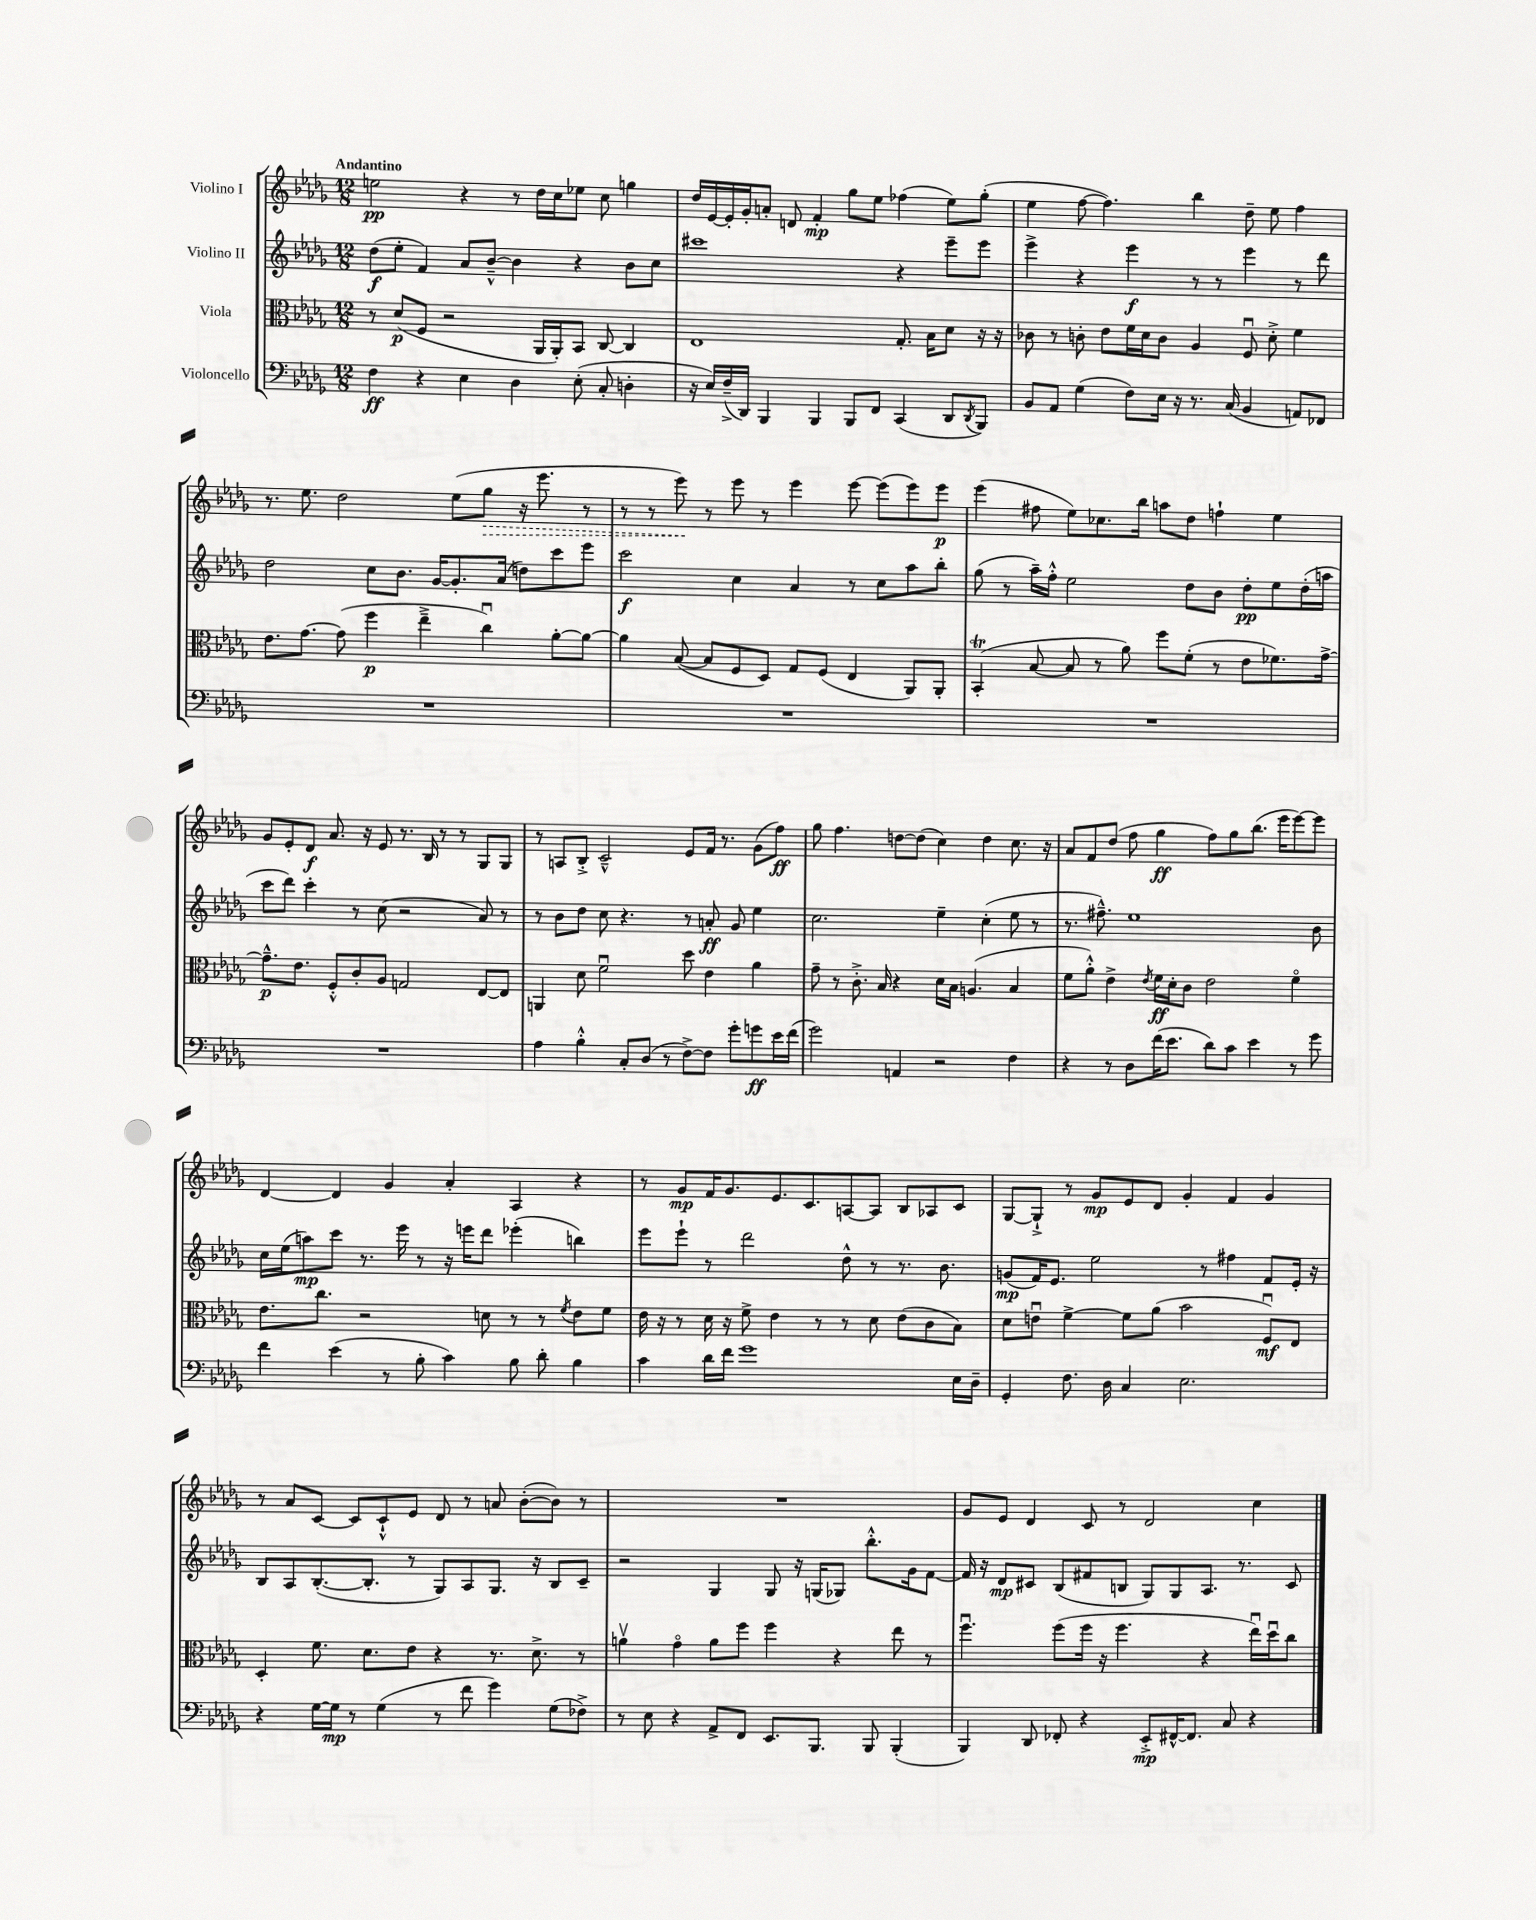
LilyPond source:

<<
\new StaffGroup <<
\new Staff = "s0" \with { instrumentName = "Violino I" } {
    \clef treble \key des \major \numericTimeSignature \time 12/8 \tempo "Andantino"
    e''2\pp r4 r8 des''16 c''16 ees''8 c''8 g''4 |
    des''16 ees'16~ ees'16-. ges'16-. a'8-. d'8 f'4-.\mp ges''8 ees''8 fes''4( ees''8) ges''8-.( |
    ees''4 f''8~ f''4.) bes''4 des''8-- ees''8 f''4 |
    r8. ees''8. des''2 ees''8( \once \override Hairpin.style = #'dashed-line ges''8\> r16 ees'''8. r8 |
    r8 r8 ees'''8\!) r8 ees'''8 r8 ees'''4 ees'''8~ ees'''8( ees'''8) ees'''8\p |
    ees'''4( fis''8 ees''8) ces''8. bes''16 a''8 des''8 f''4-! ees''4 |
    ges'8 ees'8-. des'8\f aes'8. r16 ees'8 r8. bes16 r8 r8 ges8 ges8 |
    r8 a8 bes8-.-> c'2---^ ees'8 f'16 r8. ges'8( f''8\ff) |
    ges''8 f''4. d''8~ d''8( c''4) d''4 c''8. r16 |
    aes'8 f'8 des''8( f''8 ges''4\ff f''8) ges''8 bes''8.( ees'''16 ees'''8~) ees'''8 |
    des'4~ des'4 ges'4 aes'4-. aes4 r4 |
    r8 ges'8\mp f'16 ges'8. ees'8. c'8. a8~ a8 bes8 aes8 c'8 |
    ges8~ ges8-!-> r8 ges'8\mp ees'8 des'8 ges'4-. f'4 ges'4 |
    r8 aes'8 c'8~ c'8 c'8-!-^ ees'8 des'8 r8 a'8 bes'8~-.( bes'8) r8 |
    R1. |
    ges'8 ees'8 des'4 c'8 r8 des'2 c''4 \bar "|." |
}
\new Staff = "s1" \with { instrumentName = "Violino II" } {
    \clef treble \key des \major \numericTimeSignature \time 12/8
    des''8\f( ees''8-. f'4) aes'8 bes'8~---^ bes'4 r4 bes'8 c''8 |
    cis'''1 r4 ees'''8-- ees'''8 |
    ees'''4-> r4 ees'''4\f r8 r8 ees'''4 r8 des'''8 |
    des''2 c''8 bes'8. ges'16~ ges'8.-. aes'16( d''8) c'''8 ees'''8 |
    c'''2\f c''4 aes'4 r8 c''8 aes''8 bes''8-. |
    ges''8( r8 aes''16--) f''16-.-^ ees''2 des''8 bes'8 des''8-.\pp ees''8 des''16-.( a''16 |
    c'''8 des'''8) c'''4-. r8 c''8( r2 aes'8) r8 |
    r8 bes'8 des''8 c''8 r4. r8 a'8-.\ff ges'8 ees''4 |
    c''2. ees''4-- c''4-.( ees''8 r8 |
    r8. fis''8.---^) ees''1 bes'8 |
    c''16 ees''16( a''8\mp) c'''8 r8. ees'''16 r8 r16 e'''16 des'''8 ees'''4-.( b''4) |
    ees'''8 ees'''8-! r8 des'''2 des''8-^ r8 r8. bes'8. |
    g'8\mp( f'16) ees'8. ees''2 r8 fis''4 f'8 ees'16-. r16 |
    bes8 aes8 bes8.~-.( bes8.-. r8 ges8) aes8 ges8. r16 bes8 c'8-- |
    r2 ges4 ges8 r16 g16( ges8) bes''8.-.-^ ges'16 f'8~ |
    f'16 r16 des'8\mp cis'8 bes8( fis'8 b8 ges8) ges8 aes8. r8. cis'8 \bar "|." |
}
\new Staff = "s2" \with { instrumentName = "Viola" } {
    \clef alto \key des \major \numericTimeSignature \time 12/8
    r8 des'8\p( f8 r2 aes,16 aes,16-.) bes,8 c8~ c4 |
    ees1 ges8.-. bes16 des'8 r16 r16 |
    ces'8 r8 c'8-. ees'8 f'16 des'16 c'8 aes4 f8\downbow des'8-.-> f'4 |
    ees'8. ges'8.~ ges'8( f''4\p ees''4---> c''4\downbow) aes'8~-. aes'8~ |
    aes'4 bes8~( bes8 f8 des8) ges8 f8( ees4 aes,8) aes,8-. |
    bes,4-.\trill( bes8~ bes8 r8 aes'8) f''8 f'8-.( r8 ees'8 fes'8.) ges'16~-> |
    ges'8.---^\p ees'8. f8-.-^ c'8-. aes8 g2 ees8~ ees8 |
    a,4 des'8 f'2\downbow des''8 ees'4 aes'4 |
    ges'8-- r8 c'8.-.-> bes16 r4 des'16 bes16 a4.( bes4 |
    f'8 aes'8-.-^) ees'4-> \acciaccatura { ees'8 } f'16\ff des'16-. c'8 ees'2 f'4\flageolet |
    ees'8. c''8. r2 d'8 r8 r8 \acciaccatura { f'8 } ees'8 f'8 |
    ees'16 r16 r8 des'16 r16 f'8-> ees'4 r8 r8 des'8 ees'8( c'8 bes8) |
    des'8 e'8\downbow f'4~-> f'8 aes'8( bes'2 f8\downbow\mf) ees8 |
    des4-. f'8. des'8. ees'8 r4 r8. des'8.-> r8 |
    a'4\upbow ges'4\flageolet a'8 f''8 f''4 r4 ees''8 r8 |
    f''4.\downbow f''8( f''16 r16 f''4. r4 ees''16\downbow) des''16\downbow c''8 \bar "|." |
}
\new Staff = "s3" \with { instrumentName = "Violoncello" } {
    \clef bass \key des \major \numericTimeSignature \time 12/8
    f4\ff r4 ees4 des4 ees8-.( c8-. d4-. |
    r16 ees16) f16--->( des,16) bes,,4 bes,,4 bes,,8 f,8 c,4( des,8 \acciaccatura { des,8 } bes,,8) |
    bes,8 aes,8 ges4( f8) ees16 r16 r8. c16( bes,4 a,8) fes,8 |
    R1. |
    R1. |
    R1. |
    R1. |
    aes4 bes4-.-^ c8-. des8( r8 f8~->) f8 ges'8-. g'8\ff ees'16 f'16( |
    ges'2) a,4 r2 f4 |
    r4 r8 des8 f'16( ees'8. des'8) c'8 ees'4 r8 ges'8 |
    f'4 ees'4( r8 bes8-. c'4) bes8 des'8-. bes4 |
    c'4 des'16 f'16 ges'1 ees16 des16-- |
    ges,4-. f8. des16 c4 ees2. |
    r4 ges16~ ges16\mp r8 ges4( r8 f'8 ges'4) ges8( fes8->) |
    r8 ees8 r4 aes,8-> f,8 ees,8. bes,,8. bes,,8 bes,,4-.( |
    bes,,4) des,8 fes,8-. r4 ees,8-.->\mp fis,16~-^ fis,8. c8 r4 \bar "|." |
}
>>
>>
\layout { \context { \Score \remove "Bar_number_engraver" } }
